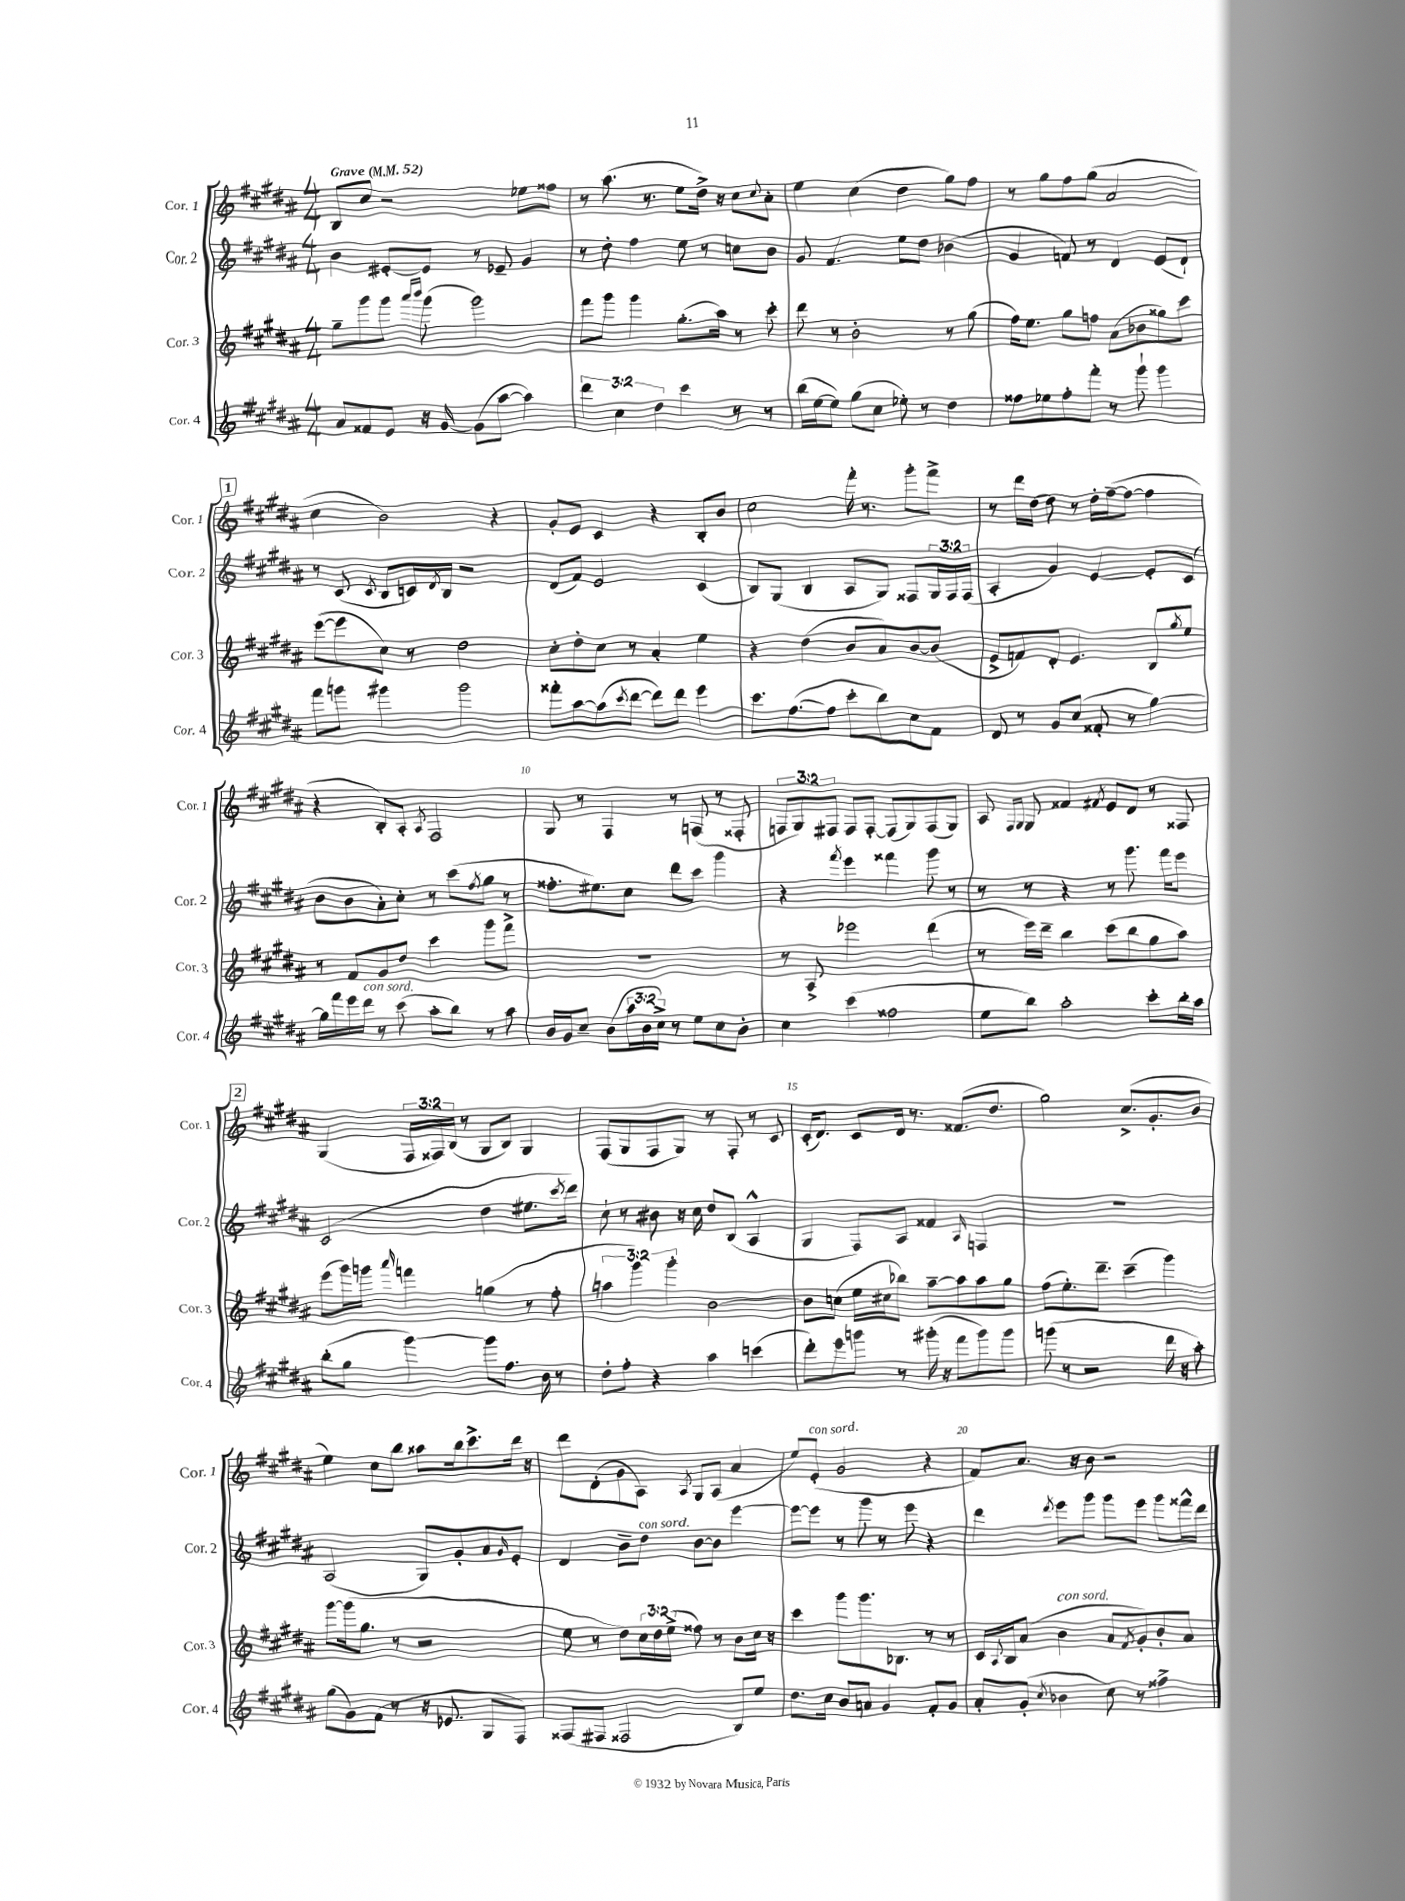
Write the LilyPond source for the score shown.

<<
\new StaffGroup <<
\new Staff = "s0" \with { instrumentName = "Cor. 1" shortInstrumentName = "Cor. 1" } {
    \clef treble \key b \major \numericTimeSignature \time 4/4 \override Staff.TupletNumber.text = #tuplet-number::calc-fraction-text \tempo "Grave" 4 = 52
    b8 cis''8 r2 ees''8 fisis''8 |
    r8 ais''8.( r8. e''8 dis''16->) r16 cis''8 \appoggiatura { cis''8 } ais'8-. |
    e''4 cis''4( dis''4 gis''8) fis''8 |
    r8 gis''8 fis''8 gis''8( ais'2 |
    \mark \markup { \box "1" } cis''4 b'2) r4 |
    gis'8-. e'8 cis'4 r4 b8-. b'8 |
    cis''2 fis'''16-. r8. gis'''8-. fis'''8-> |
    r8 dis'''16 dis''16~ dis''8 r8 dis''16-. fis''16~--( fis''8~ fis''4 |
    r4 b8-.) ais8-. \acciaccatura { ais8 } fis2 |
    gis8 r8 fis4 r8 f8( r8 fisis8-. |
    \tuplet 3/2 { f8 gis8) fis8 } fis8 fis8~-. fis8( gis8) fis8( gis8) |
    ais8 \grace { fis16 gis16 } gis8 fisis'4 \acciaccatura { fis'8 } e'8 dis'8 r8 fisis8 |
    \mark \markup { \box "2" } gis4( \tuplet 3/2 { fis16 fisis16) b16( } r8 gis8 b8) gis4 |
    fis8( gis8 fis8 gis8) r8 fis8-. r8 cis'8 |
    cis'16-.( dis'8.) cis'8 dis'16 r8. fisis'8.( dis''8. |
    gis''2) cis''8.->( gis'8.-. b'8 |
    e''4) cis''8 b''8 aisis''8 b''16 cis'''8.-> dis'''16 r16 |
    dis'''8 dis'8-.( gis'8 ais8) \acciaccatura { ais8 } gis8 ais8( ais'4 |
    e''8) e'8-.^\markup { \italic "con sord." }( gis'2 r4 |
    fis'8) ais'8. r16 b'8 r2 \bar "|." |
}
\new Staff = "s1" \with { instrumentName = "Cor. 2" shortInstrumentName = "Cor. 2" } {
    \clef treble \key b \major \numericTimeSignature \time 4/4 \override Staff.TupletNumber.text = #tuplet-number::calc-fraction-text
    b'4 eis'8~-. eis'8 r8 ees'8-- gis'4 |
    r8 dis''8-. fis''4 e''8 r8 c''8 b'8 |
    gis'8 fis'4. e''8 dis''8 bes'4( |
    gis'4 f'8) r8 dis'4 e'8( dis'8-!) |
    \mark \markup { \box "1" } r8 cis'8( \acciaccatura { cis'8 } b8 c'16) \acciaccatura { dis'8 } b16 r2 |
    dis'8( fis'8) e'2 cis'4( |
    b8) gis8( b4 ais8 gis8) fisis8 \tuplet 3/2 { gis16 fisis16 fisis16( } |
    ais4-. gis'4) e'4~ e'8-. cis'8( |
    b'8 b'8 ais'8-.) cis''8-. r8 cis'''8( \acciaccatura { fis''8 } gis''8 r8 |
    fisis''8.-. eis''8.) cis''8 dis'''8 cis'''8 gis'''4 |
    r4 \acciaccatura { fis'''8 } e'''4 fisis'''4 gis'''8 r8 |
    r8 r8 r4 r8 gis'''8. fis'''16 e'''8 |
    \mark \markup { \box "2" } cis'2( dis''4 eis''8. \acciaccatura { cis'''8 } dis'''16) |
    cis''8-! r8 bis'8 r16 cis''16 dis''8 b8( ais4-^ |
    gis4 fis8) ais8 fisis'4 \grace { ais16 } f4 |
    R1 |
    ais2( gis8) gis'8-. ais'8 \grace { gis'16 } e'8-. |
    dis'4 b'8-- dis''8^\markup { \italic "con sord." } b'8~ b'8 e'''4~ |
    e'''8~ e'''8 r8 gis'''8 r8 e'''8 r4 |
    dis'''4 \acciaccatura { dis'''8 } e'''8 gis'''8 gis'''8 e'''8 gis'''8 fisis'''16-^ dis'''16 \bar "|." |
}
\new Staff = "s2" \with { instrumentName = "Cor. 3" shortInstrumentName = "Cor. 3" } {
    \clef treble \key b \major \numericTimeSignature \time 4/4 \override Staff.TupletNumber.text = #tuplet-number::calc-fraction-text
    gis''8-- gis'''8 gis'''8 \grace { ais'''16 b'''16 } gis'''8( gis'''2) |
    fis'''8 gis'''8 gis'''4 gis''8.-.( ais''16) r8 cis'''8-. |
    dis'''8 r8 b'2-. r8 gis''8( |
    fis''16) e''8. gis''8 f''8 ais'8( bes'8 gisis''8) cis'''8 |
    \mark \markup { \box "1" } e'''8~( e'''8 cis''8) r8 dis''2 |
    cis''8-. dis''8-. cis''8 r8 ais'4-. e''4 |
    r4 dis''4( b'8 ais'8) b'8~ b'8( |
    e'8-> f'8) dis'8-. e'4. b8 \acciaccatura { gis''8 } e''8 |
    r8 fis'8 gis'8 dis''8 cis'''4 gis'''8 fis'''8-> |
    R1 |
    r8 ais8-> ees'''2 dis'''4( |
    r8 e'''16) dis'''16-- b''4 cis'''8( b''8 gis''8 ais''8) |
    \mark \markup { \box "2" } e'''8( gis'''16) g'''16 \grace { ais'''16 } f'''4 g''4( r8 fis''8-. |
    \tuplet 3/2 { a''4 gis'''4) gis'''4-. } b'2~ |
    b'8 c''8( e''16 cis''16 bes''8) ais''8~-- ais''8 ais''8 gis''8 |
    fis''8( e''8.-.) dis'''8.-- cis'''4--( gis'''4) |
    gis'''8~ gis'''16( gis''8. r8 r2 |
    e''8 r8 dis''8) \tuplet 3/2 { cis''16 dis''16 e''16->( } fisis''8) r8 b'8 cis''16 r16 |
    cis'''4 gis'''8 gis'''8. bes8. r8 r8 |
    cis'16 \appoggiatura { ais8 } b16 ais'8( b'4^\markup { \italic "con sord." } ais'8 \acciaccatura { fis'8 } gis'8-.) b'8-. ais'8 \bar "|." |
}
\new Staff = "s3" \with { instrumentName = "Cor. 4" shortInstrumentName = "Cor. 4" } {
    \clef treble \key b \major \numericTimeSignature \time 4/4 \override Staff.TupletNumber.text = #tuplet-number::calc-fraction-text
    ais'8 fisis'8 e'8 r16 gis'16~ gis'8( ais''8~ ais''4) |
    \tuplet 3/2 { dis'''4 cis''4 dis''4 } cis'''4 r8 r8 |
    b''16( e''16~ e''8) gis''8( cis''8 ees''8-.) r8 dis''4 |
    fisis''8 ees''8 fisis''8-. fis'''8-. r8 gis'''8-! gis'''4 |
    \mark \markup { \box "1" } fis'''8 g'''8 gis'''4 gis'''2 |
    fisis'''8-. ais''8~ ais''8( \acciaccatura { cis'''8 } dis'''8~ dis'''8) dis'''8 e'''4 |
    cis'''8. fis''8.~( fis''8 cis'''8-. b''8) cis''8 fis'8 |
    dis'8 r8 gis'8 cis''8( fisis'8-. r8 gis''4~) |
    gis''16 fis'''16 e'''16 dis'''16^\markup { \italic "con sord." } r8 cis'''8( ais''8-. b''8) r8 ais''8 |
    b'16 gis'16 cis''8-- b'8( \tuplet 3/2 { ais''16 b'16 cis''16->) } r8 e''8 cis''8 b'8-. |
    cis''4 cis'''4( fisis''2 |
    e''8 b''8) ais''2-. cis'''8-. b''16-. ais''16 |
    \mark \markup { \box "2" } b''8-.( gis''8 gis'''4~) gis'''8 fis''8. b'16 r8 |
    dis''8-. fis''8-. r4 ais''4 c'''4( |
    dis'''8-.) e'''8 g'''8 r8 gis'''16-.( r16 fis'''8 gis'''8) gis'''8 |
    g'''8( r8 r2 dis'''16 r16 ais''8-.) |
    gis''8( gis'8) fis'8( r8 r16 ees'8. gis8 fis8) |
    fisis8( fis8 fisis2 b8) e''8 |
    dis''8. cis''16 b'8 a'8 gis'4 fis'8-. gis'8 |
    ais'8-. gis'8-.( \acciaccatura { cis''8 } bes'4 cis''8) r8 fisis''4-> \bar "|." |
}
>>
>>
\layout { \context { \Score \override BarNumber.break-visibility = ##(#f #t #t) barNumberVisibility = #(every-nth-bar-number-visible 5) } }
